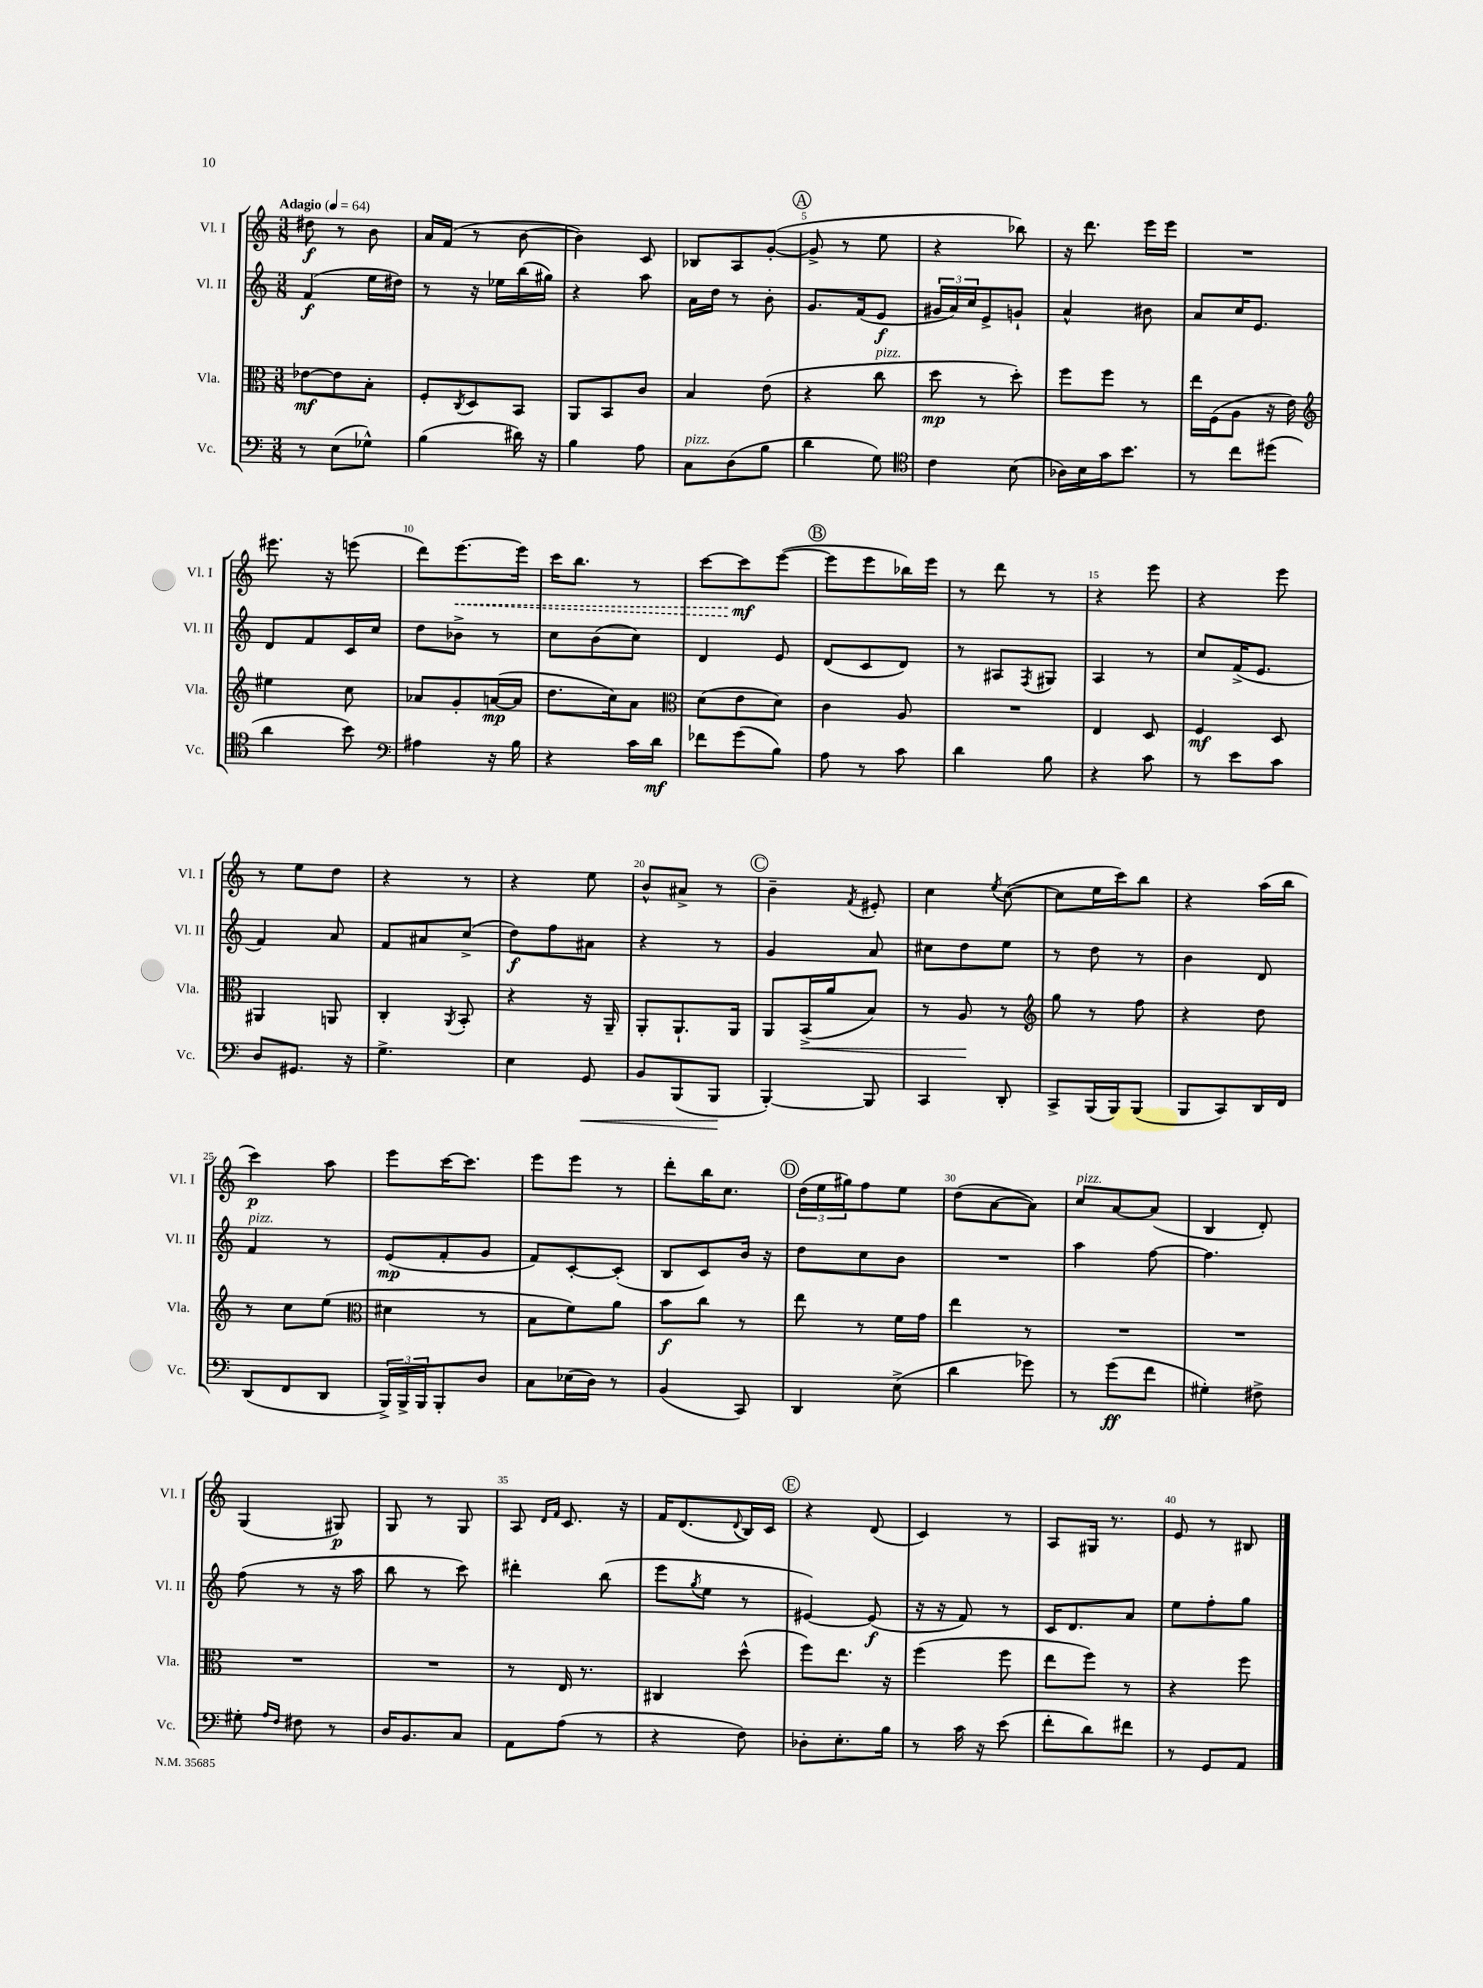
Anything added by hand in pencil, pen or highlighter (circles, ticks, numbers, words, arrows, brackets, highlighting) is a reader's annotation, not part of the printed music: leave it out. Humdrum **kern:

**kern	**kern	**kern	**kern
*staff4	*staff3	*staff2	*staff1
*clefF4	*clefC3	*clefG2	*clefG2
*k[]	*k[]	*k[]	*k[]
*M3/8	*M3/8	*M3/8	*M3/8
*MM64	*MM64	*MM64	*MM64
8r	[8e-	(4f	8dd#
(8E	8e-]	.	8r
8G-^^)	8B'	16ee	8b
.	.	16dd#)	.
=	=	=	=
(4B	8F'	8r	16a
.	.	.	(16f
.	8qC	.	.
.	8D	16r	8r
.	.	16ee-	.
16d#)	8BB	(16bb	[8b
16r	.	16gg#)	.
=	=	=	=
4B	8AA	4r	4b])
.	8BB	.	.
8A	8c	8aa	8c
=	=	=	=
8C	4B	16a	8B-
.	.	16dd	.
(8D	.	8r	8A
8B	(8e	8b'	([8g'
=	=	=	=
4d	4r	8.g	8g^]
.	.	.	8r
.	.	(16f	.
8G)	8cc	8e	8ee
=	=	=	=
*clefC4	*	*	*
4c	8dd	24g#	4r
.	.	24a)	.
.	.	24cc	.
.	8r	8e^	.
(8B	8dd')	8g`	8bb-)
=	=	=	=
16A-)	8ff	4a^^	16r
16B	.	.	8.ddd
16g	8ff	.	.
8.b	.	.	.
.	8r	8b#	16eee
.	.	.	16eee
=	=	=	=
8r	16ee	8a	4.r
.	(16F	.	.
8cc	8A	16cc	.
.	.	8.e	.
(8dd#	16r	.	.
.	16e)	.	.
=	=	=	=
*	*clefG2	*	*
4a	4ee#	8d	8.eee#
.	.	8f	.
.	.	.	16r
8b)	8cc	16c	(8eee
.	.	16cc	.
=	=	=	=
*clefF4	*	*	*
4A#	8a-	8dd	8ddd)
.	8g'	8b-^	[8.eee
16r	([16a	8r	.
16B	16a]	.	16eee]
=	=	=	=
4r	8.dd	8cc	16ccc
.	.	.	8.bb
.	.	(8b	.
.	16cc)	.	.
16c	8a	8cc)	8r
16d	.	.	.
=	=	=	=
*	*clefC3	*	*
8f-	(8d	4d	[8ccc
(8g	8e	.	8ccc]
8B)	8d)	8e	([8eee
=	=	=	=
8A	4c	(8d	8eee]
8r	.	8c	8eee
8c	8A	8d)	16bb-)
.	.	.	16eee
=	=	=	=
4d	4.r	8r	8r
.	.	8A#	8ddd
.	.	8qF	.
8B	.	8G#	8r
=	=	=	=
4r	4E	4A	4r
8c	8D	8r	8eee
=	=	=	=
8r	4F	8cc	4r
8e	.	(16f^	.
.	.	8.e	.
8c	8D	.	8eee
=	=	=	=
8D	4AA#	4f)	8r
8.GG#	.	.	8ee
.	8AA	8a	8dd
16r	.	.	.
=	=	=	=
4.G^	4C'	8f	4r
.	.	8a#	.
.	8qAA	.	.
.	8BB'	(8cc^	8r
=	=	=	=
4E	4r	8dd)	4r
.	.	8ff	.
8GG	16r	8a#	8ee
.	16AA~	.	.
=	=	=	=
8BB	8AA'	4r	8b^^
(8BBB	8.AA`	.	8a#^
8BBB	.	8r	8r
.	16AA	.	.
=	=	=	=
[4BBB')	8AA	4g	4b~
.	(16BB^	.	.
.	16a	.	.
.	.	.	8qf
8BBB]	8B)	8a	8e#'
=	=	=	=
4CC	8r	8cc#	4cc
.	8A	8dd	.
.	.	.	8qee
8DD'	8r	8ee	([8cc
=	=	=	=
*	*clefG2	*	*
8CC^	8gg	8r	8cc]
(16BBB	8r	8dd	16ee
16BBB)	.	.	16ccc)
(8BBB	8ff	8r	8bb
=	=	=	=
8BBB	4r	4b	4r
8CC)	.	.	.
16DD	8dd	8d	(16aa
16FF	.	.	16bb
=	=	=	=
(8DD	8r	4f	4ccc)
8FF	8cc	.	.
8DD	(8ee	8r	8aa
=	=	=	=
*	*clefC3	*	*
24BBB^)	4d#	(8e	8eee
24BBB^	.	.	.
24BBB	.	.	.
8BBB'	.	8f'	[16ccc
.	.	.	8.ccc]
8D	8r	8g	.
=	=	=	=
8C	8B	8f)	8eee
(16E-	8f)	[8c'	8eee
16D)	.	.	.
8r	8a	(8c']	8r
=	=	=	=
(4BB	8b	8B	8ddd'
.	8cc	8c)	16bb
.	.	.	8.cc
8CC)	8r	16b	.
.	.	16r	.
=	=	=	=
4DD	8ee	8dd	(24dd
.	.	.	24ee
.	.	.	24gg#)
.	8r	8cc	8ff
(8E^	16f	8b	8ee
.	16g	.	.
=	=	=	=
4d	4ee	4.r	(8dd
.	.	.	[8a
8g-)	8r	.	8a])
=	=	=	=
8r	4.r	4aa	8cc
(8g	.	.	[8a
8f	.	[8ff	(8a]
=	=	=	=
4G#')	4.r	4.ff]	4B
8F#^	.	.	8d')
=	=	=	=
8G#'	4.r	(8ff	(4G
16qqA	.	.	.
16qqF	.	.	.
8F#	.	8r	.
8r	.	16r	8G#)
.	.	16aa	.
=	=	=	=
16D	4.r	8bb	8G
8.BB	.	.	.
.	.	8r	8r
8C	.	8ccc)	8G
=	=	=	=
8AA	8r	4ddd#'	8A
.	.	.	16qqd
.	.	.	16qqf
(8A	16E	.	8.c
.	8.r	.	.
8r	.	(8bb	.
.	.	.	16r
=	=	=	=
4r	4C#	8eee	16f
.	.	.	(8.d
.	.	8qgg	.
.	.	8ee	.
.	.	.	8qqd
8F)	(8dd^^	8r	16B)
.	.	.	16c
=	=	=	=
8D-'	8ff)	[4e#)	4r
8.E'	8.ee	.	.
.	.	(8e#]	(8d
16B	16r	.	.
=	=	=	=
8r	(4ff	16r	4c)
.	.	16r	.
16c	.	8f)	.
16r	.	.	.
(8e	8ff	8r	8r
=	=	=	=
8f'	8ee	16c	8A
.	.	8.d	.
8d)	8ff)	.	16G#
.	.	.	8.r
8f#	8r	8a	.
=	=	=	=
8r	4r	8ee	8e
8GG	.	8ff'	8r
8AA	8ff	8gg	8B#
==	==	==	==
*-	*-	*-	*-
